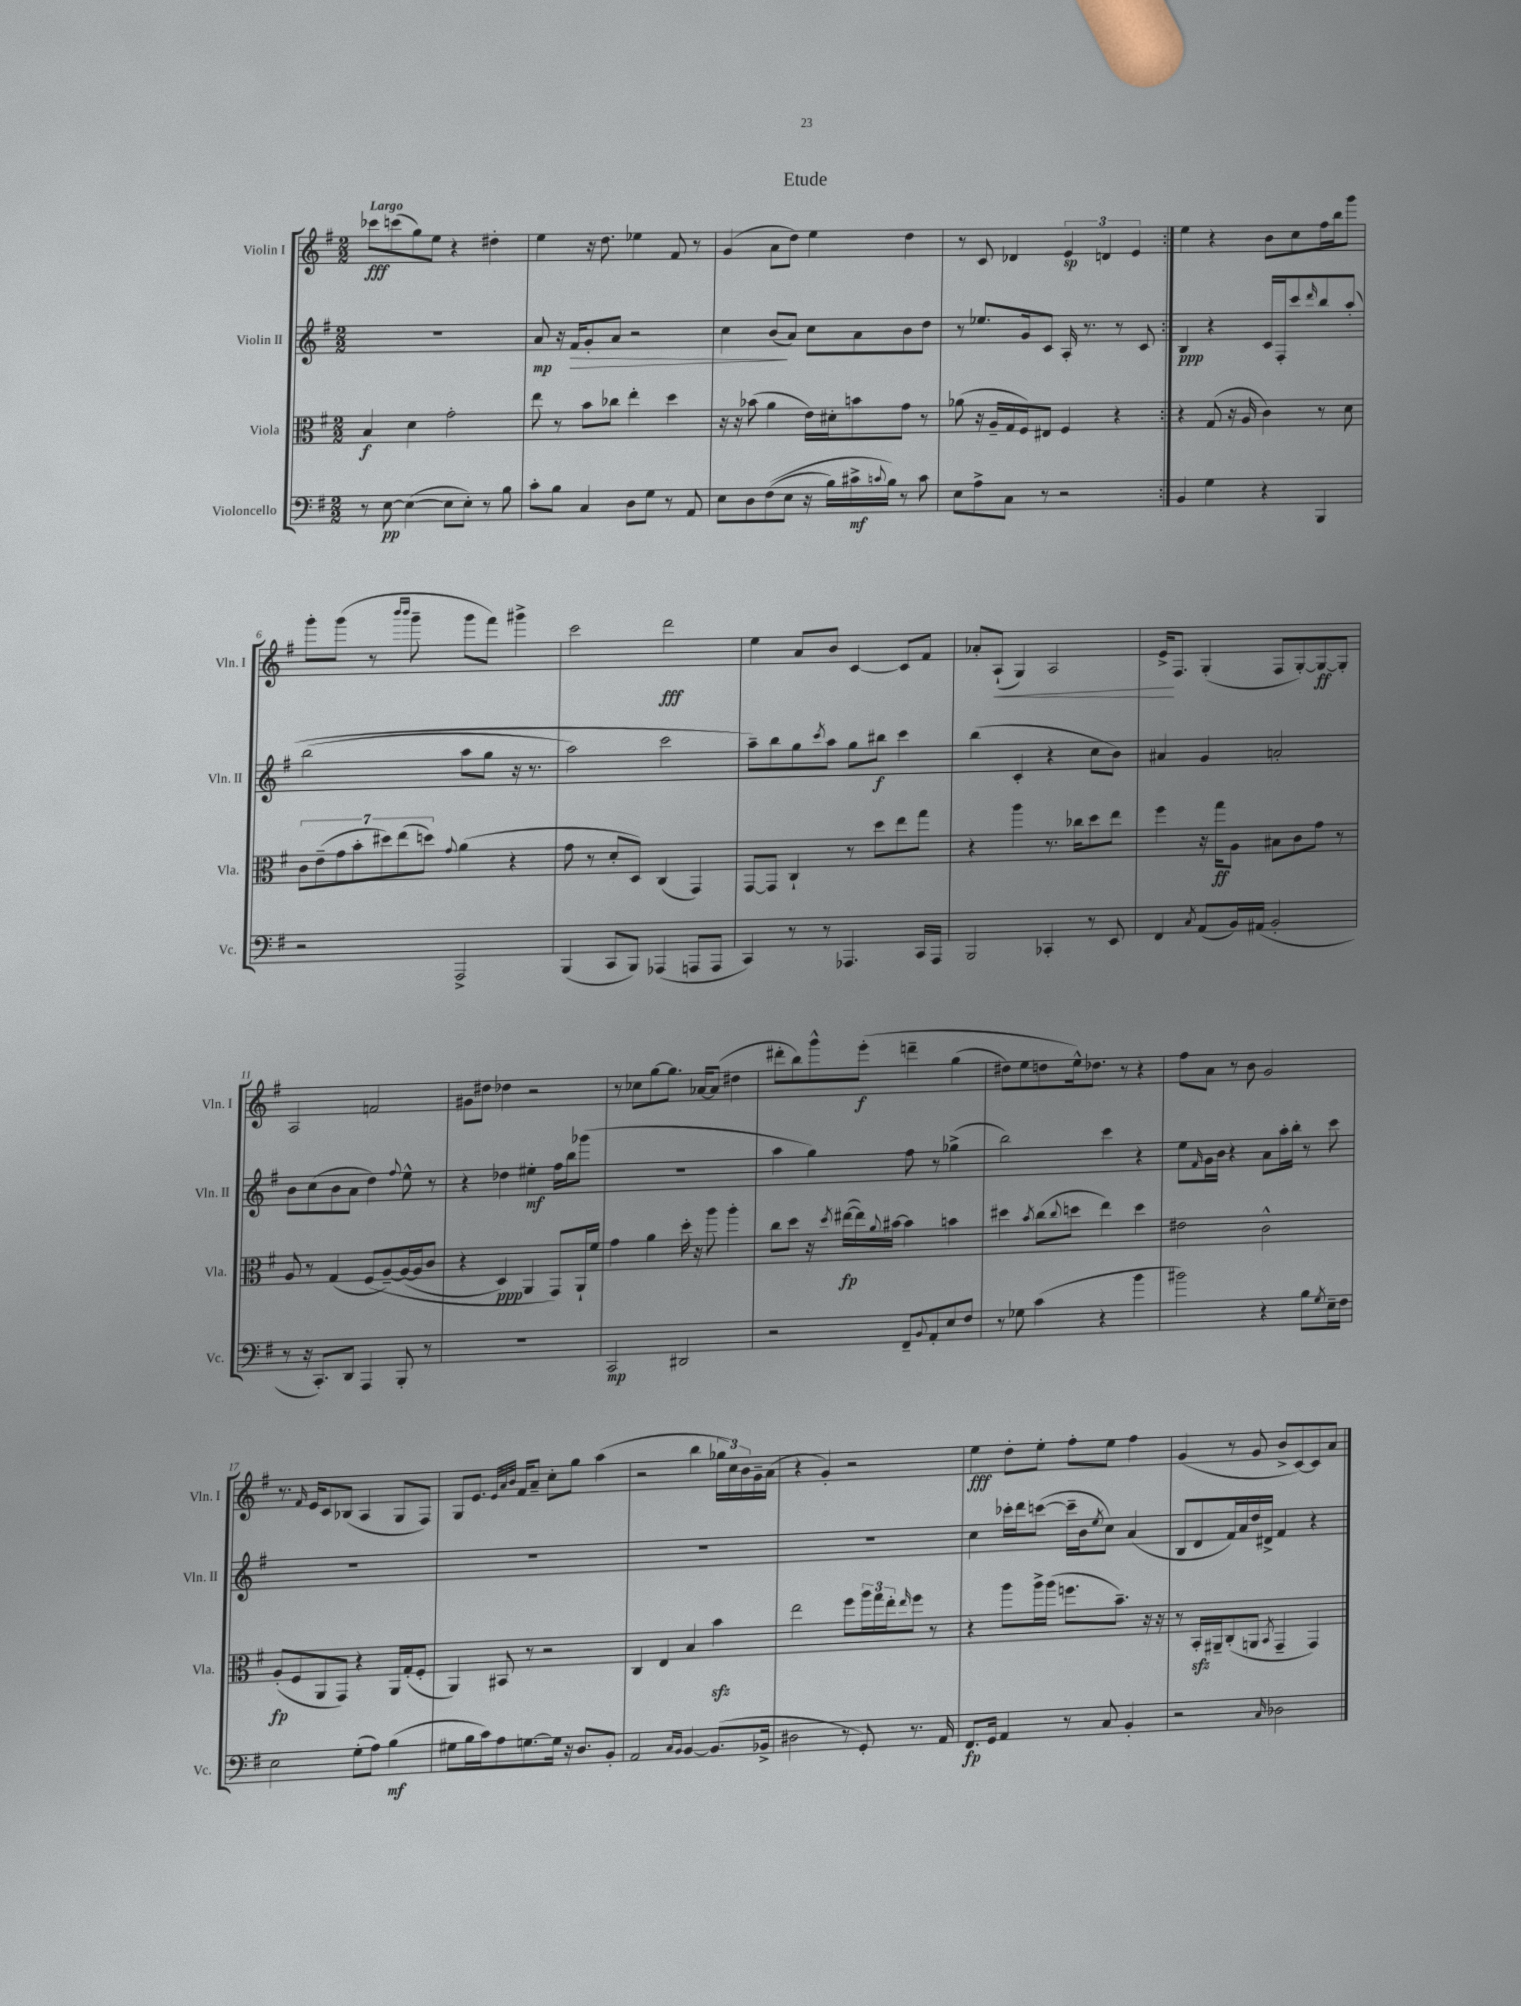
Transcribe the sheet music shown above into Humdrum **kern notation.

**kern	**dynam	**kern	**dynam	**kern	**dynam	**kern	**dynam
*part4	*part4	*part3	*part3	*part2	*part2	*part1	*part1
*staff4	*staff4	*staff3	*staff3	*staff2	*staff2	*staff1	*staff1
*I"Violoncello	*	*I"Viola	*	*I"Violin II	*	*I"Violin I	*
*I'Vc.	*	*I'Vla.	*	*I'Vln. II	*	*I'Vln. I	*
*clefF4	*	*clefC3	*	*clefG2	*	*clefG2	*
*k[f#]	*	*k[f#]	*	*k[f#]	*	*k[f#]	*
*M2/2	*	*M2/2	*	*M2/2	*	*M2/2	*
=1	=1	=1	=1	=1	=1	=1	=1
!	!	!	!	!	!	!LO:TX:a:B:t=Largo	!
8r	.	4B/	f	1r	.	8ccc-X\L	fff
[8E\	pp	.	.	.	.	(8cccn\	.
(4E\_	.	4d\	.	.	.	8gg\)	.
.	.	.	.	.	.	8ee\J	.
8E\L]	.	2g'\	.	.	.	4r	.
8E'\J)	.	.	.	.	.	.	.
8r	.	.	.	.	.	4dd#X'\	.
8B\	.	.	.	.	.	.	.
=2	=2	=2	=2	=2	=2	=2	=2
8c'\L	.	8ee\	.	8a/	mp	4ee\	.
8B\J	.	8r	.	16r	.	.	.
!	!	!	!	!	!LO:HP:b	!	!
.	.	.	.	16f#/KL	>	.	.
4C/	.	8b\L	.	8g'/	.	16r	.
.	.	.	.	.	.	8.dd\	.
.	.	8cc-X\J	.	8a/J	.	.	.
8D\L	.	4ee'\	.	2r	.	4ee-X\	.
8G\J	.	.	.	.	.	.	.
8r	.	4dd\	.	.	.	8f#/	.
8AA/	.	.	.	.	.	8r	.
=3	=3	=3	=3	=3	=3	=3	=3
8E\L	.	16r	.	4cc\	.	(4g/	.
.	.	16r	.	.	.	.	.
8D\	.	(8b-X\	.	.	.	.	.
((8F#\	.	4a\	.	(8b/L	.	8a\L	.
8E\J	.	.	.	8a/J)	]	8dd\J)	.
16r	.	16e\LL)	.	8cc\L	.	4ee\	.
16B\LL)	.	16d#X'\J	.	.	.	.	.
16c#X^\	mf	8bn\	.	8a\	.	.	.
8qqcn/	.	.	.	.	.	.	.
16B\JJ)	.	.	.	.	.	.	.
8r	.	8g\J	.	8b\	.	4dd\	.
8c\	.	8r	.	8dd\J	.	.	.
=4	=4	=4	=4	=4	=4	=4	=4
8E\L	.	(8a-X\	.	8r	.	8r	.
8A^\	.	16r	.	8.ee-X/L	.	8c/	.
.	.	16A~/LL	.	.	.	.	.
8C\J	.	16G/	.	.	.	4d-X/	.
.	.	16F#/J)	.	16g/k	.	.	.
8r	.	8E#X/J	.	8c/J	.	.	.
2r	.	4F#/	.	16A'/	.	6e/	sp
.	.	.	.	8.r	.	.	.
.	.	.	.	.	.	6dn/	.
.	.	4r	.	8r	.	.	.
.	.	.	.	.	.	6e/	.
.	.	.	.	8c/	.	.	.
=5:|!	=5:|!	=5:|!	=5:|!	=5:|!	=5:|!	=5:|!	=5:|!
4BB/	.	4r	.	4B/	ppp	4ee\	.
4G\	.	(8G/	.	4r	.	4r	.
.	.	16r	.	.	.	.	.
.	.	16A/	.	.	.	.	.
4r	.	4c\)	.	16c/LL	.	8b\L	.
.	.	.	.	16F#'/J	.	.	.
.	.	.	.	8ccc/	.	8cc\	.
.	.	.	.	16qqddd/	.	.	.
4BBB/	.	8r	.	8bb/	.	16ff#\L	.
.	.	.	.	.	.	16bb\J	.
.	.	8d\	.	(8aa'/J	.	8ggg\J	.
!!LO:LB:g=z
=6	=6	=6	=6	=6	=6	=6	=6
2r	.	14c\L	.	(2bb\	.	8ggg'\L	.
.	.	(14e~\	.	.	.	.	.
.	.	.	.	.	.	(8ggg\J	.
.	.	14g\	.	.	.	.	.
.	.	14b'\	.	.	.	.	.
.	.	.	.	.	.	8r	.
.	.	14dd#X\)	.	.	.	.	.
.	.	(14ee\	.	.	.	.	.
.	.	.	.	.	.	16qqbbb/LL	.
.	.	.	.	.	.	16qqbbb/JJ	.
.	.	.	.	.	.	8ggg~\	.
.	.	14ddn\J)	.	.	.	.	.
.	.	8qqg/	.	.	.	.	.
2AAA^/	.	(4a\	.	8aa\L	.	8ggg\L	.
.	.	.	.	8gg\J	.	8fff#\J)	.
.	.	4r	.	16r	.	4ggg#X^\	.
.	.	.	.	8.r	.	.	.
=7	=7	=7	=7	=7	=7	=7	=7
(4BBB/	.	8g\	.	2aa\)	.	2ccc\	.
.	.	8r	.	.	.	.	.
8CC/L	.	8d'/L	.	.	.	.	.
8BBB/J)	.	8D/J)	.	.	.	.	.
(4AAA-X/	.	(4C/	.	2ccc\	.	2ddd\	fff
8AAAn/L	.	4GG/)	.	.	.	.	.
8AAA/J	.	.	.	.	.	.	.
=8	=8	=8	=8	=8	=8	=8	=8
4CC/)	.	[8GG/L	.	8aa~\L)	.	4ee\	.
.	.	8GG/J]	.	8bb\	.	.	.
8r	.	4C`/	.	8gg\	.	8a/L	.
.	.	.	.	8qccc/	.	.	.
8r	.	.	.	8aa\J	.	8b/J	.
4.AAA-X/	.	8r	.	8gg\L	.	[4c/	.
.	.	8dd\L	.	8bb#X\J	f	.	.
.	.	8ee\	.	4ccc\	.	8c/L]	.
16CC/LL	.	8gg\J	.	.	.	8f#/J	.
16AAA-/JJ	.	.	.	.	.	.	.
=9	=9	=9	=9	=9	=9	=9	=9
2BBB/	.	4r	.	(4bb\	.	8a-X'/L	.
!	!	!	!	!	!	!	!LO:HP:b
.	.	.	.	.	.	(8A`/J	<
.	.	4aa\	.	4c'/	.	4G/)	.
4CC-X'/	.	8.r	.	4r	.	2A/	.
.	.	16cc-X\KL	.	.	.	.	.
8r	.	8dd\	.	8cc\L	.	.	.
8EE/	.	8ee\J	.	8b\J)	.	.	.
=10	=10	=10	=10	=10	=10	=10	=10
4FF#/	.	4ff#\	.	4a#X/	.	16e^/KL	.
.	.	.	.	.	.	8.F#/J	[
8qC/	.	.	.	.	.	.	.
(8AA/L	.	16r	.	4g/	.	(4G'/	.
.	.	16gg\KL	ff	.	.	.	.
16BB/L)	.	8A\J	.	.	.	.	.
(16AA#X/JJ	.	.	.	.	.	.	.
2BB'/	.	8B#X\L	.	2an'/	.	8F#/L	.
.	.	8c\	.	.	.	[8G'/)	.
.	.	8g\J	.	.	.	8G/_	ff
.	.	8r	.	.	.	8G'/J]	.
!!LO:LB:g=z
=11	=11	=11	=11	=11	=11	=11	=11
8r	.	8A/	.	8b\L	.	2A/	.
16r	.	8r	.	(8cc\	.	.	.
8.CC'/L)	.	.	.	.	.	.	.
.	.	(4G/	.	8b\	.	.	.
8DD/J	.	.	.	8a\J	.	.	.
4AAA/	.	(8F#/L	.	4dd\)	.	2fn/	.
.	.	[8A~/)	.	.	.	.	.
.	.	.	.	8qqff#/	.	.	.
8BBB'/	.	(16A/L_	.	8ee^^\	.	.	.
.	.	16A/J]	.	.	.	.	.
8r	.	8c/J	.	8r	.	.	.
=12	=12	=12	=12	=12	=12	=12	=12
1r	.	4r	.	4r	.	8g#X\L	.
.	.	.	.	.	.	8dd#X\J	.
.	.	4D/)	ppp	4dd-X\	.	4dd-X\	.
.	.	4AA/	.	4ee#X'\	mf	2r	.
.	.	8GG/L)	.	16ff#\LL	.	.	.
.	.	.	.	16bb\J	.	.	.
.	.	16AA`/L	.	(8ggg-X\J	.	.	.
.	.	16f#/JJ	.	.	.	.	.
=13	=13	=13	=13	=13	=13	=13	=13
2CC/	mp	4g\	.	1r	.	8r	.
.	.	.	.	.	.	8cc-X\L	.
.	.	4a\	.	.	.	[8gg\	.
.	.	.	.	.	.	8.gg\J]	.
2DD#X/	.	16dd'\	.	.	.	.	.
.	.	16r	.	.	.	[16a-X/KL	.
.	.	8aa\	.	.	.	(8a-/J]	.
.	.	4aa'\	.	.	.	4dd#X\	.
=14	=14	=14	=14	=14	=14	=14	=14
2r	.	8cc\L	.	4aa\	.	8ddd#X'\L	.
.	.	8dd\J	.	.	.	8bb\)	.
.	.	16r	.	4gg\)	.	8ggg^^\	.
.	.	8qdd/	.	.	.	.	.
.	.	([16ee#X\LL	fp	.	.	.	.
.	.	16ee#\])	.	.	.	(8eee'\J	f
.	.	8qqa/	.	.	.	.	.
.	.	[16b#X\JJ	.	.	.	.	.
8FF#~/L	.	4b#\]	.	8ff#\	.	4dddn~\	.
8qqBB/	.	.	.	.	.	.	.
8AA'/	.	.	.	8r	.	.	.
8E/	.	4bn\	.	(4gg-X^\	.	(4gg\	.
8F#/J	.	.	.	.	.	.	.
=15	=15	=15	=15	=15	=15	=15	=15
8r	.	4dd#X\	.	2bb\)	.	8dd#X\L)	.
8G-X\	.	.	.	.	.	8ee\	.
.	.	8qb/	.	.	.	.	.
(4c\	.	(8cc\L	.	.	.	8ddn\	.
.	.	8qqcc/	.	.	.	.	.
.	.	8ddn\J	.	.	.	16ee^^\k)	.
.	.	.	.	.	.	8.dd-X\J	.
4r	.	4ee\)	.	4ccc\	.	.	.
.	.	.	.	.	.	8r	.
4b\	.	4dd\	.	4r	.	4r	.
=16	=16	=16	=16	=16	=16	=16	=16
2b#X\)	.	2e#X\	.	8ee\L	.	8ff#\L	.
.	.	.	.	16qqf#/	.	.	.
.	.	.	.	16g\L	.	8a\J	.
.	.	.	.	16b\JJ	.	.	.
.	.	.	.	4r	.	8r	.
.	.	.	.	.	.	8b\	.
4r	.	2c^^\	.	8a\L	.	2g/	.
.	.	.	.	16aa'\L	.	.	.
.	.	.	.	16bb'\JJ	.	.	.
8B\L	.	.	.	8r	.	.	.
8qG/	.	.	.	.	.	.	.
16E~\L	.	.	.	8ccc\	.	.	.
16F#\JJ	.	.	.	.	.	.	.
!!LO:LB:g=z
=17	=17	=17	=17	=17	=17	=17	=17
2E\	.	(8A'/L	fp	1r	.	8.r	.
.	.	8F#/	.	.	.	.	.
.	.	.	.	.	.	16qqf#/	.
.	.	.	.	.	.	16e/KL	.
.	.	8AA/	.	.	.	8c/	.
.	.	8GG/J)	.	.	.	(8B-X/J	.
(8G'\L	.	4r	.	.	.	4A/	.
8A\J)	.	.	.	.	.	.	.
(4B\	mf	16AA/LL	.	.	.	8G/L	.
.	.	(16G'/J	.	.	.	.	.
.	.	8F#'/J	.	.	.	8F#/J)	.
=18	=18	=18	=18	=18	=18	=18	=18
8G#X\L	.	4AA/)	.	1r	.	8G/L	.
16B\L	.	.	.	.	.	8.e/J	.
16c\J)	.	.	.	.	.	.	.
8A\	.	8BB#X/	.	.	.	.	.
.	.	.	.	.	.	32qqe/LLL	.
.	.	.	.	.	.	32qqa/	.
.	.	.	.	.	.	32qqb/JJJ	.
.	.	.	.	.	.	16f#/KL	.
[8.Gn\	.	8r	.	.	.	8a~/J	.
.	.	2r	.	.	.	8cc'\L	.
16G\Jk]	.	.	.	.	.	.	.
16r	.	.	.	.	.	8gg\J	.
8.D/L	.	.	.	.	.	.	.
.	.	.	.	.	.	(4aa\	.
8BB'/J	.	.	.	.	.	.	.
=19	=19	=19	=19	=19	=19	=19	=19
2AA/	.	4C/	.	1r	.	2r	.
.	.	4E/	.	.	.	.	.
16qqC/LL	.	.	.	.	.	.	.
16qqBB/JJ	.	.	.	.	.	.	.
[4BB/	.	4B/	.	.	.	4bb\	.
(8.BB/L]	.	4bzz\	.	.	.	24gg-X\LL	.
.	.	.	.	.	.	24cc\)	.
.	.	.	.	.	.	24b\	.
.	.	.	.	.	.	16g~\	.
16BB-X^/Jk	.	.	.	.	.	(16a\JJ	.
=20	=20	=20	=20	=20	=20	=20	=20
2D#X\	.	2ee\	.	1r	.	4r	.
.	.	.	.	.	.	4g'/)	.
8r	.	8ff#\L	.	.	.	2r	.
8GG'/)	.	24aa\L	.	.	.	.	.
.	.	24gg\	.	.	.	.	.
.	.	24ee'\J	.	.	.	.	.
.	.	16qqee/	.	.	.	.	.
8.r	.	8ff#\J	.	.	.	.	.
.	.	8r	.	.	.	.	.
16AA/	.	.	.	.	.	.	.
=21	=21	=21	=21	=21	=21	=21	=21
8.FF#/L	fp	4r	.	4cc\	.	4ee\	fff
16GG/Jk	.	.	.	.	.	.	.
4AA/	.	8aa\L	.	16ccc-X'\LL	.	8dd'\L	.
.	.	.	.	16ddd\J	.	.	.
.	.	16aa^\L	.	([8cccn\J	.	8ee'\J	.
.	.	(16aa\JJ	.	.	.	.	.
8r	.	8.ffn\L	.	16ccc~\LL]	.	8ff#'\L	.
.	.	.	.	16b\J	.	.	.
.	.	.	.	8qee/	.	.	.
8C/	.	.	.	8cc\J)	.	8ee\J	.
.	.	8.b~\J)	.	.	.	.	.
4BB'/	.	.	.	(4a/	.	4ff#\	.
.	.	16r	.	.	.	.	.
.	.	16r	.	.	.	.	.
=22	=22	=22	=22	=22	=22	=22	=22
2r	.	8r	.	8B/L	.	(4g/	.
.	.	16BBzz'/LL	.	8d/	.	.	.
.	.	16AA#X~/J	.	.	.	.	.
.	.	(8C'/	.	16f#/L)	.	8r	.
.	.	.	.	16a/	.	.	.
.	.	8AAn/J	.	16dd/	.	8g/	.
.	.	.	.	16d#X^/JJ	.	.	.
16qqC/	.	8qBB/	.	.	.	.	.
2D-X\	.	4GG~/	.	4f#/	.	8b^/L	.
.	.	.	.	.	.	[8c/)	.
.	.	4GG/)	.	4r	.	8c/]	.
.	.	.	.	.	.	8a/J	.
==	==	==	==	==	==	==	==
*-	*-	*-	*-	*-	*-	*-	*-
